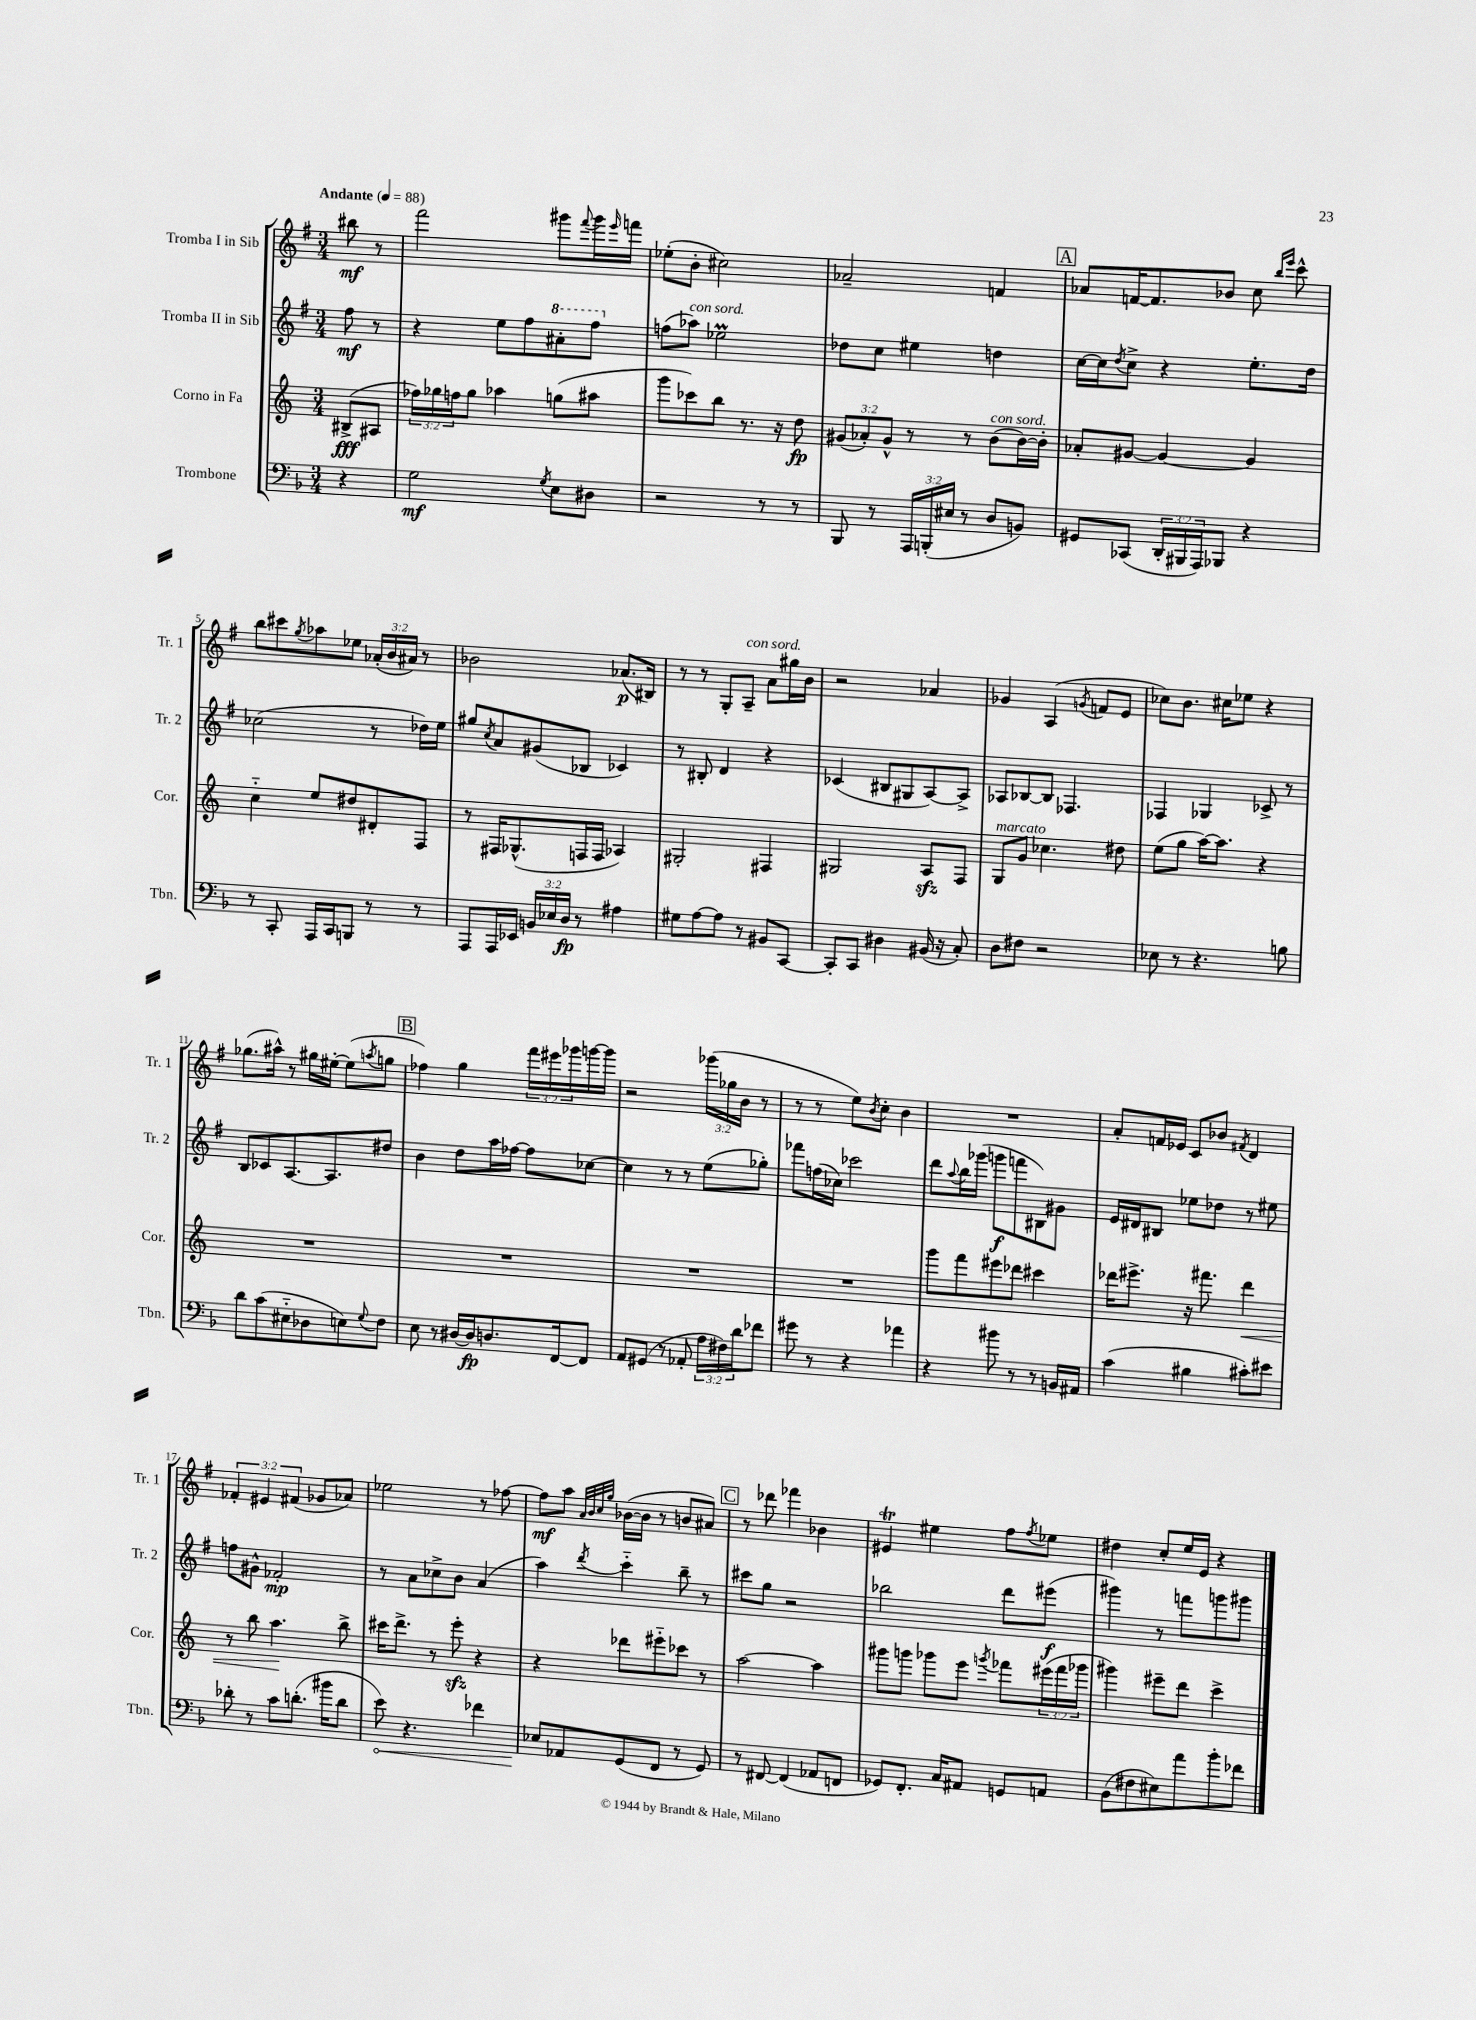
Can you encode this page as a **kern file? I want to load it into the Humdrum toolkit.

**kern	**kern	**kern	**kern
*staff4	*staff3	*staff2	*staff1
*clefF4	*clefG2	*clefG2	*clefG2
*k[b-]	*k[]	*k[f#]	*k[f#]
*M3/4	*M3/4	*M3/4	*M3/4
*MM88	*MM88	*MM88	*MM88
4r	(8B#^	8ff#	8bb#
.	8A#	8r	8r
=	=	=	=
2G	24ff-)	4r	2fff#
.	24gg-	.	.
.	24ff	.	.
.	8gg-	.	.
.	4aa-	8ee	.
.	.	8ff#	.
8qG	.	.	.
8E	(8gg	8aa#'	8ggg#
.	.	.	8qqfff#
8D#	8aa#	8fff#	16ggg#
.	.	.	16qqeee
.	.	.	16fff
=	=	=	=
2r	8ggg	(8ff	(8ee-'
.	8ccc-)	8aa-)	8b'
.	8bb	2ee-	2cc#)
.	8.r	.	.
8r	.	.	.
.	16r	.	.
8r	8dd	.	.
=	=	=	=
8BBB-	(12g#	8dd-	2a-~
.	12a-')	.	.
8r	.	8cc	.
.	12g#^^	.	.
24AAA	8r	4ee#	.
(24BBB'	.	.	.
24E#	.	.	.
8r	8r	.	.
8D	(8b	4dd	4f
8BB)	[16b)	.	.
.	16b']	.	.
=	=	=	=
8GG#	8a-'	[16cc	8a-
.	.	16cc]	.
.	.	8qdd	.
(8CC-	[8g#	8cc^	[16f
.	.	.	8.f]
24DD'	4g#_	4r	.
24BBB#	.	.	.
24AAA)	.	.	.
8BBB-	.	.	8b-
4r	4g#]	8.ee'	8cc
.	.	.	16qqbb
.	.	.	16qqeee
.	.	.	8ccc^^
.	.	16dd	.
=	=	=	=
8r	4cc'~	(2cc-	8bb
8CC'	.	.	8ccc#
.	.	.	8qgg
16AAA	8ee	.	8aa-
16CC	.	.	.
8BBB	8dd#	.	8ee-
8r	8d#'	8r	(24a-'
.	.	.	24b
.	.	.	24a#)
8r	8F	16dd-)	8r
.	.	16ee	.
=	=	=	=
8AAA	8r	8gg#	2b-
.	.	8qcc	.
16AAA	16F#	8a	.
16EE-	(8.G-^^	.	.
24BB	.	(8g#	.
24E-	.	.	.
24D	.	.	.
8r	16F	8B-	.
.	16F	.	.
4A#	4A-)	4c-)	(8.a-
.	.	.	16B#)
=	=	=	=
8G#	2G#'	8r	8r
[8A	.	8B#'	8r
8A]	.	4d	8G'
8r	.	.	8A~
8BB#	4F#	4r	8a
[8CC	.	.	16gg#
.	.	.	16b
=	=	=	=
8CC']	2G#	(4c-	2r
8CC	.	.	.
4D#	.	8B#	.
.	.	8G#	.
(16BB#	8A	[8A)	4a-
16r	.	.	.
8C')	8F	8A^]	.
=	=	=	=
8D	8G	8A-	4g-
8F#	8g	[8B-	.
2r	4.cc-	8B-]	(4A
.	.	4.F-	.
.	.	.	8qg
.	.	.	8f
.	8dd#	.	8e
=	=	=	=
8E-	(8ee	4F-	8cc-)
8r	8gg	.	8.b
4.r	[16aa)	4G-	.
.	8.aa]	.	16cc#
.	.	.	8ee-
.	4r	8c-^	4r
8B	.	8r	.
=	=	=	=
8d	2.r	8B	(8.gg-
(8c	.	8c-	.
.	.	.	16aa#^^)
8E#'~	.	[8.A	8r
8D-	.	.	16gg#
.	.	8.A]	[16ee#'
8E)	.	.	(8ee#]
8qqG	.	.	8qaa
8F	.	8dd#	8gg
=	=	=	=
8E	2.r	4b	4ff-)
8r	.	.	.
[16D#	.	8dd	4gg
16D#]	.	.	.
8.D	.	16aa	.
.	.	[16ff-	.
.	.	8ff-]	24fff#
.	.	.	24eee#
[16FF	.	.	.
.	.	.	24ggg-
8FF]	.	[8cc-	[16ggg
.	.	.	16ggg]
=	=	=	=
8AA	2.r	4cc-]	2r
(8GG#	.	.	.
8r	.	8r	.
8AA-'	.	8r	.
24A	.	(8ee	(24ggg-
24F#)	.	.	24gg-
24d	.	.	24b
8f-	.	8gg-')	8r
=	=	=	=
8g#	2.r	8fff-	8r
8r	.	(16ff	8r
.	.	16cc-)	.
4r	.	2ccc-	8ee)
.	.	.	8qb
.	.	.	8cc'
4a-	.	.	4b
=	=	=	=
4r	8ggg	8ddd	2.r
.	.	8qqaa	.
.	8fff	16bb	.
.	.	(16ggg-	.
8b#	8eee#	8ggg	.
8r	8ddd-	8fff	.
8r	4ccc#	8B#)	.
16BB	.	8g#	.
16AA#	.	.	.
=	=	=	=
(4c	16ddd-	16e	8a'
.	8.eee#^	16d#	.
.	.	8B#	16f
.	.	.	16e-
4B#	16r	8ee-	8c
.	8.fff#	.	.
.	.	8dd-	8b-
.	.	.	8qf#
8c#')	4ddd-	8r	4d
8e#	.	8ee#	.
=	=	=	=
8d-'	8r	8ff	6f-'
8r	8bb	8g#^^	.
.	.	.	6e#
8c	4.aa	2f-'	.
.	.	.	(6f#
(8.d'	.	.	.
.	.	.	8g-
16b#	.	.	.
8d	8bb^	.	8a-)
=	=	=	=
8e)	16ccc#	8r	2ee-
.	8.ddd^	.	.
4.r	.	8a	.
.	8r	8cc-^	.
.	8eee'	8b	.
4f-	4r	(4a	8r
.	.	.	[8ff-
=	=	=	=
8E-	4r	4aa)	8ff-]
8AA-	.	.	8aa
.	.	.	32qqa
.	.	.	32qqb
.	.	.	32qqcc
.	.	8qddd	32qqgg
(8GG	8ddd-	4ccc'~	([16b-
.	.	.	16b-]
8FF	8eee#'~	.	8r
8r	8ccc-	8bb~	8b
8GG)	8r	8r	8a#)
=	=	=	=
8r	[2aa	8ccc#	8r
[8FF#	.	8gg	8ddd-
(4FF#]	.	2r	4fff-
8AA-	4aa]	.	4b-
8FF	.	.	.
=	=	=	=
8GG-)	8ggg#	2bb-	4e#
8.FF'	8ggg	.	.
.	8ggg-	.	4ee#
16C	.	.	.
8AA#	8eee	.	.
.	8qggg	.	.
8GG	8fff-	8ddd	8ff#
.	.	.	8qff#
8AA	(24eee#	(8eee#	8ee-
.	24fff-	.	.
.	24ggg-	.	.
=	=	=	=
(8BB-	4ggg#)	4ggg#)	4dd#
8F#	.	.	.
8E#)	8eee#~	8r	8cc'
8a	8ddd	8fff	16ee
.	.	.	16e
8b-'	4ccc^	8ggg	4r
8f-	.	8ggg#	.
==	==	==	==
*-	*-	*-	*-
